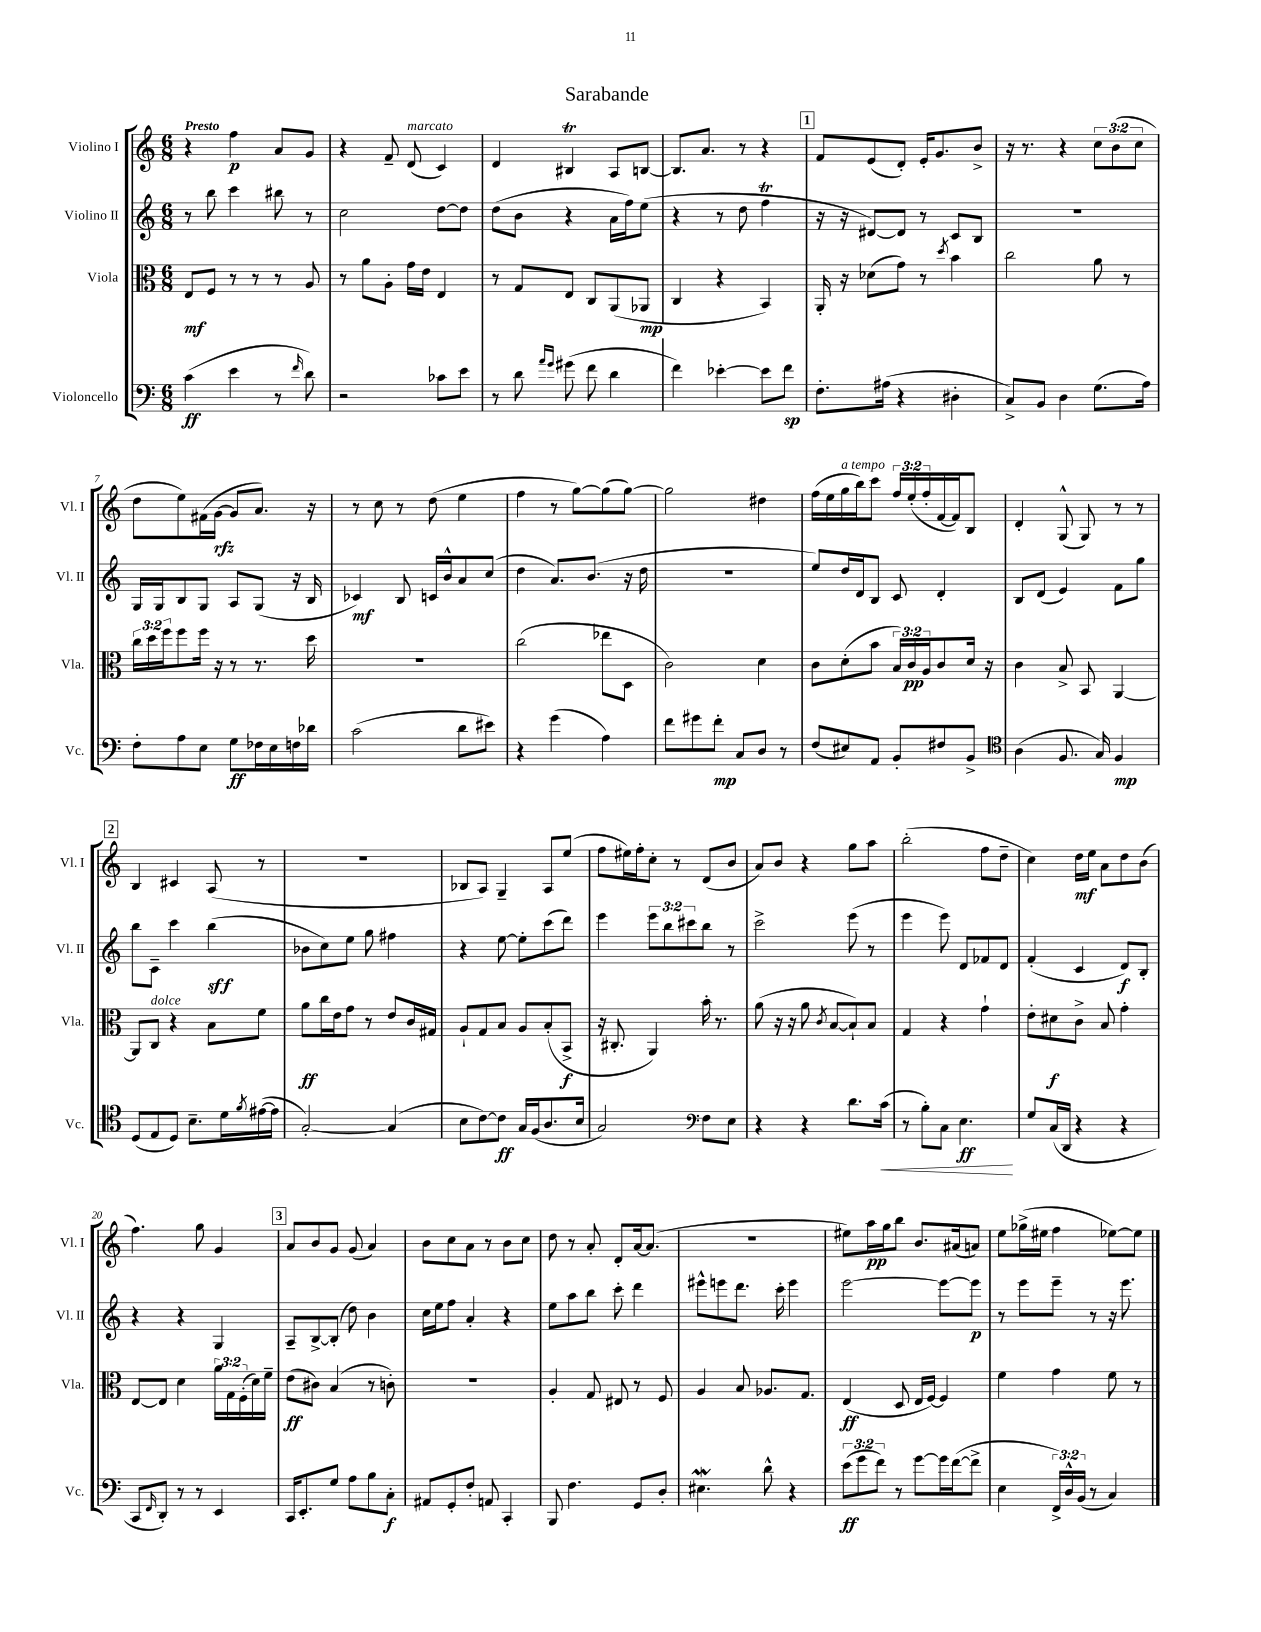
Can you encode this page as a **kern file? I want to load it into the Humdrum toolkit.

**kern	**dynam	**kern	**dynam	**kern	**dynam	**kern	**dynam
*part4	*part4	*part3	*part3	*part2	*part2	*part1	*part1
*staff4	*staff4	*staff3	*staff3	*staff2	*staff2	*staff1	*staff1
*I"Violoncello	*	*I"Viola	*	*I"Violino II	*	*I"Violino I	*
*I'Vc.	*	*I'Vla.	*	*I'Vl. II	*	*I'Vl. I	*
*clefF4	*	*clefC3	*	*clefG2	*	*clefG2	*
*k[]	*	*k[]	*	*k[]	*	*k[]	*
*M6/8	*	*M6/8	*	*M6/8	*	*M6/8	*
=1	=1	=1	=1	=1	=1	=1	=1
!	!	!	!	!	!	!LO:TX:a:B:t=Presto	!
(4c\	ff	8E/L	mf	8r	.	4r	.
.	.	8F/J	.	8bb\	.	.	.
4e\	.	8r	.	4ccc\	.	4ff\	p
.	.	8r	.	.	.	.	.
8r	.	8r	.	8bb#X\	.	8a/L	.
16qqf/	.	.	.	.	.	.	.
8d\)	.	8A/	.	8r	.	8g/J	.
=2	=2	=2	=2	=2	=2	=2	=2
2r	.	8r	.	2cc\	.	4r	.
.	.	8a\L	.	.	.	.	.
.	.	8A'\J	.	.	.	8f~/	.
!	!	!	!	!	!	!LO:TX:a:i:t=marcato	!
.	.	16g\LL	.	.	.	(8d/	.
.	.	16e\JJ	.	.	.	.	.
8c-X\L	.	4E/	.	[8dd\L	.	4c/)	.
8e\J	.	.	.	8dd\J]	.	.	.
=3	=3	=3	=3	=3	=3	=3	=3
8r	.	8r	.	(8dd\L	.	4d/	.
8d\	.	8G/L	.	8b\J	.	.	.
16qqa/LL	.	.	.	.	.	.	.
16qqg/JJ	.	.	.	.	.	.	.
(8g#X\	.	8E/J	.	4r	.	4B#Xt/	.
8f\	.	8C/L	.	.	.	.	.
4d\	.	(8AA/	.	16a\LL	.	8A/L	.
.	.	.	.	16ff\J)	.	.	.
.	.	8AA-X/J	mp	(8ee\J	.	[8Bn/J	.
=4	=4	=4	=4	=4	=4	=4	=4
4f\)	.	4C/	.	4r	.	8.B/L]	.
.	.	.	.	.	.	8.a/J	.
[4e-X'\	.	4r	.	8r	.	.	.
.	.	.	.	8dd\	.	8r	.
8e-\L]	.	4BB/)	.	4ffT\	.	4r	.
8f\J	sp	.	.	.	.	.	.
!!LO:REH:place=s1:t=1
=5	=5	=5	=5	=5	=5	=5	=5
8.F'\L	.	16AA'/	.	16r	.	8f/L	.
.	.	16r	.	16r	.	.	.
.	.	(8d-X\L	.	[8d#X/L)	.	(8e/	.
(16A#X\Jk	.	.	.	.	.	.	.
4r	.	8g\J)	.	8d#/J]	.	8d'/J)	.
.	.	8r	.	8r	.	16e'/KL	.
.	.	.	.	.	.	8.g/	.
.	.	8qdd/	.	.	.	.	.
4D#X'\	.	4b\	.	8c/L	.	.	.
.	.	.	.	8B/J	.	8b^/J	.
=6	=6	=6	=6	=6	=6	=6	=6
8C^/L)	.	2cc\	.	2.r	.	16r	.
.	.	.	.	.	.	8.r	.
8BB/J	.	.	.	.	.	.	.
4D\	.	.	.	.	.	4r	.
(8.G\L	.	8a\	.	.	.	12cc\L	.
.	.	.	.	.	.	(12b\	.
.	.	8r	.	.	.	.	.
.	.	.	.	.	.	12cc\J	.
16A\Jk)	.	.	.	.	.	.	.
!!LO:LB:g=z
=7	=7	=7	=7	=7	=7	=7	=7
8F'\L	.	24cc\LL	.	16G/LL	.	8dd\L	.
.	.	24dd\	.	.	.	.	.
.	.	.	.	16G/J	.	.	.
.	.	24ff\J	.	.	.	.	.
8A\	.	8ff\	.	8B/	.	8ee\)	.
8E\J	.	16ff\Jk	.	8G/J	.	(16f#X\L	.
.	.	16r	.	.	.	[16g\JJ	rfz
8G\L	ff	8r	.	8A/L	.	8g/L]	.
16F-X\L	.	8.r	.	(8G/J	.	8.a/J)	.
16E\	.	.	.	.	.	.	.
16Fn\	.	.	.	16r	.	.	.
16d-X\JJ	.	16dd\	.	16B/	.	16r	.
=8	=8	=8	=8	=8	=8	=8	=8
(2c\	.	2.r	.	4c-X/)	mf	8r	.
.	.	.	.	.	.	8cc\	.
.	.	.	.	8B/	.	8r	.
.	.	.	.	16cn/LL	.	(8dd\	.
.	.	.	.	16b^^/J	.	.	.
8d\L	.	.	.	8a/	.	4ee\	.
8e#X\J)	.	.	.	(8cc/J	.	.	.
=9	=9	=9	=9	=9	=9	=9	=9
4r	.	(2cc\	.	4dd\	.	4ff\	.
(4g\	.	.	.	8.a/L)	.	8r	.
.	.	.	.	.	.	[8gg\L)	.
.	.	.	.	(8.b/J	.	.	.
4A\)	.	8ee-X\L	.	.	.	(8gg\]	.
.	.	8D\J	.	16r	.	[8gg\J)	.
.	.	.	.	16dd\	.	.	.
=10	=10	=10	=10	=10	=10	=10	=10
8f\L	.	2c\)	.	2.r	.	2gg\]	.
8g#X\	.	.	.	.	.	.	.
8f'\J	mp	.	.	.	.	.	.
8C/L	.	.	.	.	.	.	.
8D/J	.	4d\	.	.	.	4dd#X\	.
8r	.	.	.	.	.	.	.
=11	=11	=11	=11	=11	=11	=11	=11
(8F/L	.	8c\L	.	8ee/L)	.	(16ff\LL	.
.	.	.	.	.	.	16ee\	.
!	!	!	!	!	!	!LO:TX:a:i:t=a tempo	!
8E#X/)	.	(8d'\	.	16dd/L	.	16gg\	.
.	.	.	.	16d/J	.	16bb\J)	.
8AA/J	.	8b\J	.	8B/J	.	8ccc\J	.
8BB'/L	.	24B/LL)	.	8c/	.	24ff/LL	.
.	.	24c/	pp	.	.	(24ee'/	.
.	.	24A/J	.	.	.	24ff'/	.
8F#X/	.	8c/	.	4d'/	.	[16f/	.
.	.	.	.	.	.	16f/J])	.
8BB^/J	.	16d/Jk	.	.	.	8B/J	.
.	.	16r	.	.	.	.	.
=12	=12	=12	=12	=12	=12	=12	=12
*clefC4	*	*	*	*	*	*	*
(4A\	.	4c\	.	8B/L	.	4d'/	.
.	.	.	.	(8d/J	.	.	.
8.F/	.	8B^/	.	4e/)	.	(8G^^/	.
.	.	8BB/	.	.	.	8G/)	.
16G/)	.	.	.	.	.	.	.
4F/	mp	[4AA/	.	8f\L	.	8r	.
.	.	.	.	8gg\J	.	8r	.
!!LO:LB:g=z
!!LO:REH:place=s1:t=2
=13	=13	=13	=13	=13	=13	=13	=13
(8D/L	.	8AA/L]	.	8bb\L	.	4B/	.
!	!	!LO:TX:a:i:t=dolce	!	!	!	!	!
8E/	.	8C/J	.	8c~\J	.	.	.
8D/J)	.	4r	.	4ccc\	.	4c#X/	.
8.B~\L	.	.	.	.	.	.	.
.	.	8B\L	.	(4bb\	sff	(8A/	.
16d\L	.	.	.	.	.	.	.
8qf/	.	.	.	.	.	.	.
([16e#X\	.	8f\J	.	.	.	8r	.
16e#\JJ]	.	.	.	.	.	.	.
=14	=14	=14	=14	=14	=14	=14	=14
[2G'/)	.	8a\L	ff	8b-X\L	.	2.r	.
.	.	16cc\L	.	8cc\)	.	.	.
.	.	16e\J	.	.	.	.	.
.	.	8g\J	.	8ee\J	.	.	.
.	.	8r	.	8gg\	.	.	.
(4G/]	.	8e/L	.	4ff#X\	.	.	.
.	.	16c/L	.	.	.	.	.
.	.	16G#X/JJ	.	.	.	.	.
=15	=15	=15	=15	=15	=15	=15	=15
8B\L	.	8A`/L	.	4r	.	8B-X/L	.
[8c\)	.	8G/	.	.	.	8A/J)	.
8c\J]	ff	8B/J	.	[8ee\	.	4G~/	.
16G/LL	.	8A/L	.	8ee'\L]	.	.	.
(16F/J	.	.	.	.	.	.	.
8.A/	.	(8B'/	.	(8ccc\	.	8A/L	.
.	.	8BB^/J	f	8ddd\J)	.	(8ee/J	.
16B/Jk	.	.	.	.	.	.	.
=16	=16	=16	=16	=16	=16	=16	=16
2G/)	.	16r	.	4eee\	.	8ff\L	.
.	.	8.C#X'/	.	.	.	.	.
.	.	.	.	.	.	16ee#X\L)	.
.	.	.	.	.	.	16ff'\J	.
.	.	4AA/)	.	12eee\L	.	8cc'\J	.
.	.	.	.	12bb\	.	.	.
.	.	.	.	.	.	8r	.
.	.	.	.	12ccc#X\	.	.	.
*clefF4	*	*	*	*	*	*	*
8F\L	.	16b'\	.	8bb\J	.	(8d/L	.
.	.	8.r	.	.	.	.	.
8E\J	.	.	.	8r	.	8b/J	.
=17	=17	=17	=17	=17	=17	=17	=17
4r	.	(8a\	.	2ccc^\	.	8a/L)	.
.	.	16r	.	.	.	8b/J	.
.	.	16r	.	.	.	.	.
4r	.	8a\	.	.	.	4r	.
.	.	8qc/	.	.	.	.	.
.	.	[8B/L	.	.	.	.	.
8.d\L	.	8B`/])	.	(8eee\	.	8gg\L	.
.	.	8B/J	.	8r	.	8aa\J	.
!	!LO:HP:b	!	!	!	!	!	!
(16c\Jk	<	.	.	.	.	.	.
=18	=18	=18	=18	=18	=18	=18	=18
8r	.	4G/	.	4eee\	.	(2bb'\	.
8B'\L)	.	.	.	.	.	.	.
8C\J	.	4r	.	8eee\)	.	.	.
4.E\	ff	.	.	8d/L	.	.	.
.	.	4g`\	.	8f-X/	.	8ff\L	.
.	.	.	.	8d/J	.	8dd~\J	.
.	[	.	.	.	.	.	.
=19	=19	=19	=19	=19	=19	=19	=19
8G/L	.	8e'\L	.	(4f'/	.	4cc\)	.
(16C/L	.	8d#X\	f	.	.	.	.
16DD/JJ	.	.	.	.	.	.	.
4r	.	8c^\J	.	4c/	.	16dd\LL	mf
.	.	.	.	.	.	16ee\JJ	.
.	.	8B/	.	.	.	8a\L	.
4r	.	4g'\	.	8d/L)	f	8dd\	.
.	.	.	.	8B'/J	.	(8b\J	.
!!LO:LB:g=z
=20	=20	=20	=20	=20	=20	=20	=20
8CC/L	.	[8E/L	.	4r	.	4.ff\)	.
16qqFF/	.	.	.	.	.	.	.
8DD'/J)	.	8E/J]	.	.	.	.	.
8r	.	4d\	.	4r	.	.	.
8r	.	.	.	.	.	8gg\	.
4EE/	.	24a\LL	.	4G/	.	4g/	.
.	.	24G\	.	.	.	.	.
.	.	(24F'\	.	.	.	.	.
.	.	16d\)	.	.	.	.	.
.	.	16f~\JJ	.	.	.	.	.
!!LO:REH:place=s1:t=3
=21	=21	=21	=21	=21	=21	=21	=21
16CC/KL	.	(8e\L	ff	8A~/L	.	8a/L	.
8.EE'/	.	.	.	.	.	.	.
.	.	8c#X\J)	.	[8B^/	.	8b/	.
8G/J	.	(4B/	.	(8B'/J]	.	8g/J	.
8A\L	.	.	.	8dd\)	.	(8g/	.
8B\	.	8r	.	4b\	.	4a/)	.
8C'\J	f	8cn'\)	.	.	.	.	.
=22	=22	=22	=22	=22	=22	=22	=22
8AA#X/L	.	2.r	.	16cc\LL	.	8b\L	.
.	.	.	.	16ee\J	.	.	.
8GG'/	.	.	.	8ff\J	.	8cc\	.
8F'/J	.	.	.	4a'/	.	8a\J	.
8AAn/	.	.	.	.	.	8r	.
4CC'/	.	.	.	4r	.	8b\L	.
.	.	.	.	.	.	8cc\J	.
=23	=23	=23	=23	=23	=23	=23	=23
8BBB/	.	4A'/	.	8ee\L	.	8dd\	.
4.F\	.	.	.	8aa\	.	8r	.
.	.	8G/	.	8bb\J	.	8a'/	.
.	.	8E#X/	.	8ccc'\	.	8d'/L	.
8GG/L	.	8r	.	4ddd\	.	[16a/k	.
.	.	.	.	.	.	(8.a/J]	.
8D'/J	.	8F/	.	.	.	.	.
=24	=24	=24	=24	=24	=24	=24	=24
4.E#XW\	.	4A/	.	8eee#X^^\L	.	2.r	.
.	.	.	.	8eeen\	.	.	.
.	.	8B/	.	8.ddd\J	.	.	.
8d^^\	.	8.A-X/L	.	.	.	.	.
.	.	.	.	16ccc'\	.	.	.
4r	.	.	.	4eee\	.	.	.
.	.	8.G/J	.	.	.	.	.
=25	=25	=25	=25	=25	=25	=25	=25
(12e\L	ff	(4E/	ff	[2eee\	.	8ee#X\L)	.
12g\	.	.	.	.	.	.	.
.	.	.	.	.	.	16aa\L	pp
12f\J)	.	.	.	.	.	.	.
.	.	.	.	.	.	16gg\J	.
8r	.	8D/	.	.	.	8bb\J	.
[8g\L	.	16E/LL	.	.	.	8.b/L	.
.	.	[16F/JJ)	.	.	.	.	.
16g\L]	.	4F/]	.	8eee\L_	.	.	.
([16f\J	.	.	.	.	.	(16a#X/k	.
8f^\J]	.	.	.	8eee\J]	p	8an/J)	.
=26	=26	=26	=26	=26	=26	=26	=26
4E\	.	4f\	.	8r	.	8ee\L	.
.	.	.	.	8eee\L	.	(16gg-X^\L	.
.	.	.	.	.	.	16ee#X\JJ	.
24FF^/LL)	.	4g\	.	8eee~\J	.	4ff\	.
24D^^/	.	.	.	.	.	.	.
(24BB/JJ	.	.	.	.	.	.	.
8r	.	.	.	8r	.	.	.
4C/)	.	8f\	.	16r	.	[8ee-X\L)	.
.	.	.	.	8.eee\	.	.	.
.	.	8r	.	.	.	8ee-\J]	.
==	==	==	==	==	==	==	==
*-	*-	*-	*-	*-	*-	*-	*-
